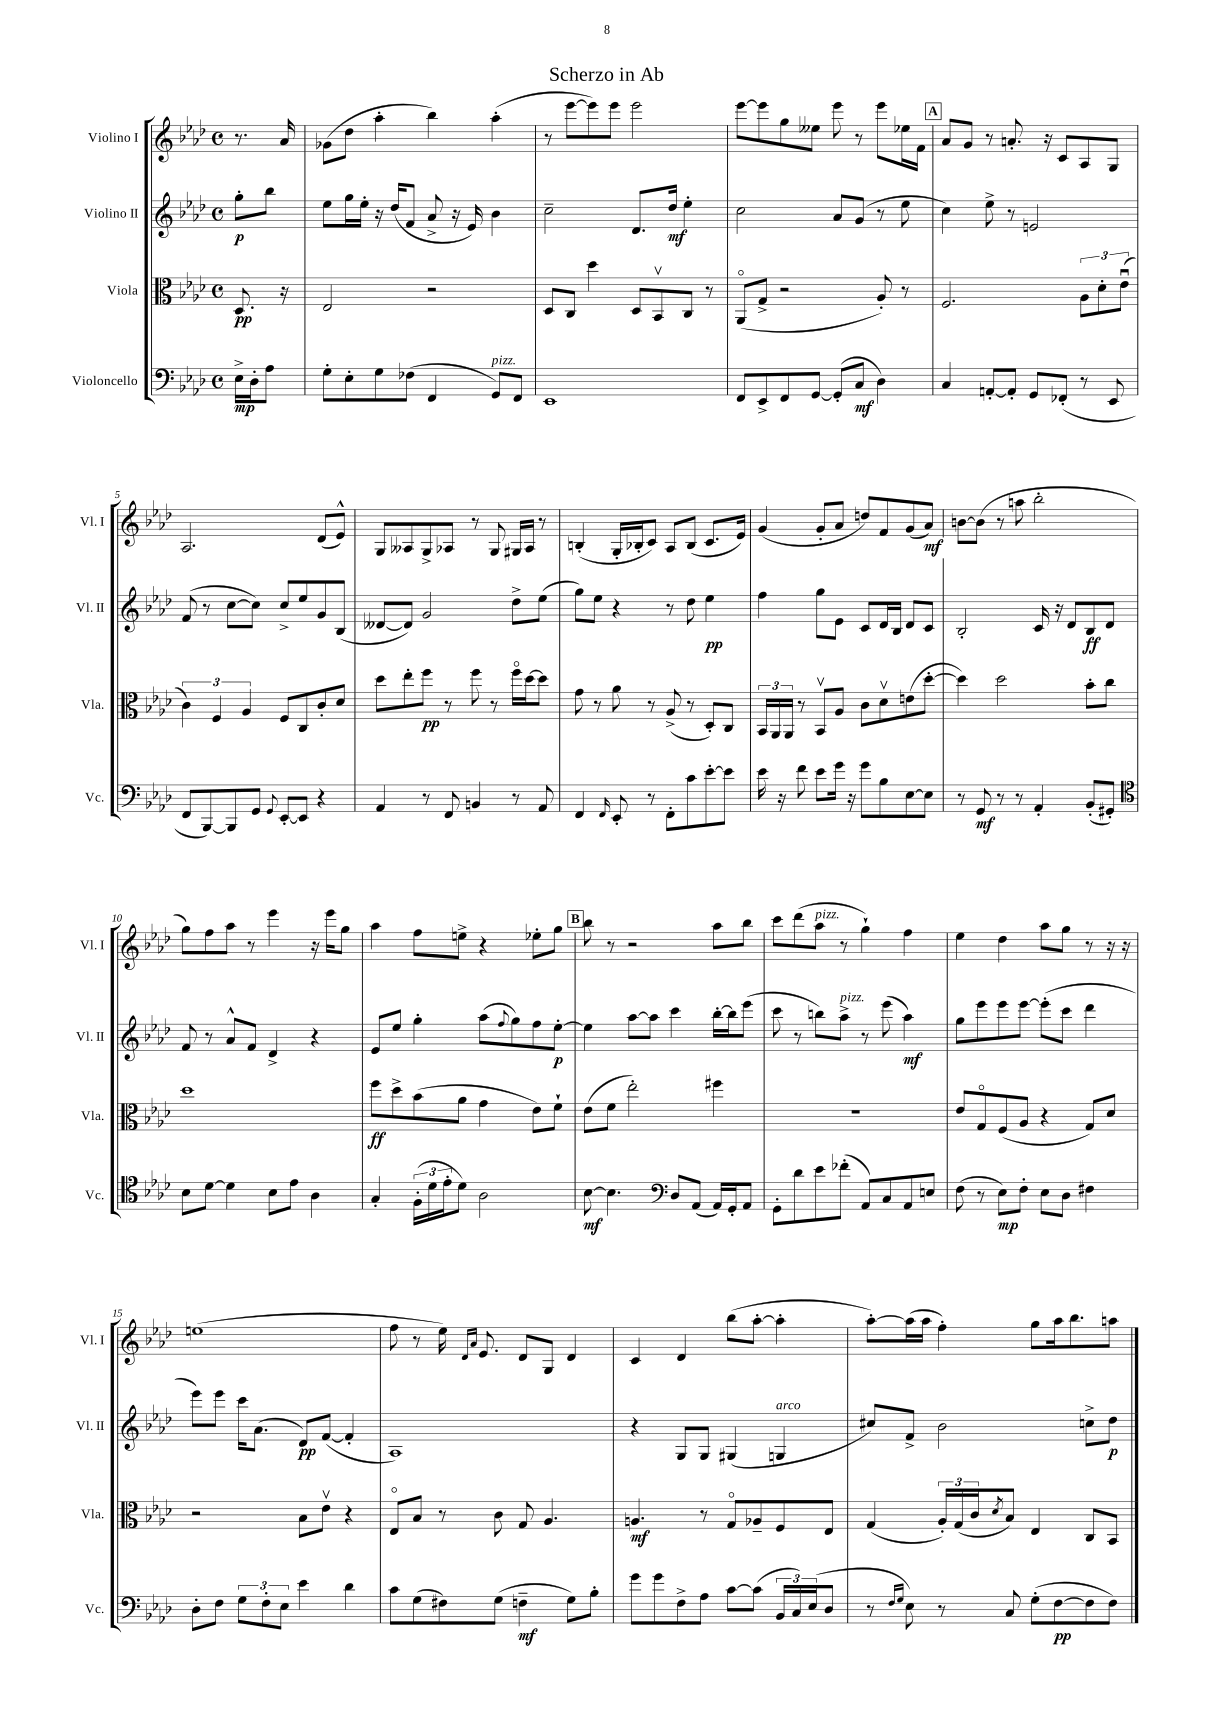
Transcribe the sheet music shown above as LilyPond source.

\header { title = "Scherzo in Ab" }
<<
\new StaffGroup <<
\new Staff = "s0" \with { instrumentName = "Violino I" shortInstrumentName = "Vl. I" } {
    \clef treble \key aes \major \defaultTimeSignature \time 4/4 \partial 4
    r8. aes'16 |
    ges'8( des''8 aes''4-. bes''4) aes''4-.( |
    r8 ees'''8~ ees'''8) ees'''8 ees'''2 |
    ees'''8~ ees'''8 g''8 eeses''8 ees'''8 r8 ees'''8 ees''16 f'16 |
    \mark \markup { \box "A" } aes'8 g'8 r8 a'8.-. r16 c'8 aes8 g8 |
    aes2. des'8( ees'8-^) |
    g8 aeses8 g8-> aes8 r8 g8 gis16 aes16 r8 |
    b4-.( g16-. bes16-. c'8) aes8 bes8( c'8. ees'16) |
    g'4( g'8-. aes'8 d''8) f'8 g'8( aes'8\mf) |
    b'8~ b'8( r8 a''8 bes''2-. |
    g''8) f''8 aes''8 r8 ees'''4 r16 ees'''16 g''8 |
    aes''4 f''8 e''8-> r4 ees''8-. g''8 |
    \mark \markup { \box "B" } bes''8 r8 r2 aes''8 bes''8 |
    c'''8 des'''8( aes''8^\markup { \italic "pizz." } r8 g''4-!) f''4 |
    ees''4 des''4 aes''8 g''8 r8 r16 r16 |
    e''1( |
    f''8 r8 ees''16) \grace { des'16 aes'16 } ees'8. des'8 g8 des'4 |
    c'4 des'4 bes''8( aes''8~-. aes''4-. |
    aes''8~-.) aes''16( aes''16 f''4-.) g''8 aes''16 bes''8. a''8 \bar "|." |
}
\new Staff = "s1" \with { instrumentName = "Violino II" shortInstrumentName = "Vl. II" } {
    \clef treble \key aes \major \defaultTimeSignature \time 4/4 \partial 4
    g''8-.\p bes''8 |
    ees''8 g''16 ees''16-. r16 des''16( f'8 aes'8-> r16 ees'16) bes'4 |
    c''2-- des'8. des''16\mf ees''4-. |
    c''2 aes'8 g'8( r8 ees''8 |
    \mark \markup { \box "A" } c''4) ees''8-> r8 e'2 |
    f'8( r8 c''8~ c''8) c''8-> ees''8 g'8 bes8( |
    deses'8~ deses'8) g'2 des''8-> ees''8( |
    g''8) ees''8 r4 r8 des''8 ees''4\pp |
    f''4 g''8 ees'8 c'8 des'16 bes16 des'8 c'8 |
    bes2-. c'16 r16 des'8 bes8\ff des'8 |
    f'8 r8 aes'8-^ f'8 des'4-> r4 |
    ees'8 ees''8 g''4-. aes''8( \appoggiatura { f''8 } g''8) f''8 ees''8~-.\p |
    \mark \markup { \box "B" } ees''4 aes''8~ aes''8 c'''4 bes''16~-. bes''16 ees'''8( |
    c'''8 r8 b''8) aes''8->^\markup { \italic "pizz." } r8 ees'''8( aes''4\mf) |
    g''8 ees'''8 ees'''8 ees'''8~ ees'''8-.( c'''8 des'''4 |
    ees'''8) ees'''8 c'''16 aes'8.( des'8\pp) f'8~( f'4-. |
    aes1) |
    r4 g8 g8 gis4( g4^\markup { \italic "arco" } |
    cis''8) f'8-> bes'2 c''8-> des''8\p \bar "|." |
}
\new Staff = "s2" \with { instrumentName = "Viola" shortInstrumentName = "Vla." } {
    \clef alto \key aes \major \defaultTimeSignature \time 4/4 \partial 4
    des8.\pp r16 |
    ees2 r2 |
    des8 c8 des''4 des8 bes,8\upbow c8 r8 |
    aes,8\flageolet( g8-> r2 aes8-.) r8 |
    \mark \markup { \box "A" } f2. \tuplet 3/2 { aes8 des'8-. ees'8\downbow( } |
    \tuplet 3/2 { c'4) f4 aes4 } f8 c8 c'8-. des'8 |
    des''8 ees''8-. f''8\pp r8 f''8 r8 f''16\flageolet des''16~ des''8 |
    g'8 r8 aes'8 r8 aes8->( r8 des8-.) c8 |
    \tuplet 3/2 { bes,16 aes,16 aes,16 } r8 bes,8\upbow aes8 c'8 des'8\upbow e'8( des''8~-. |
    des''4) des''2 bes'8-. c''8 |
    des''1 |
    f''8\ff des''8-> bes'8( aes'8 g'4 ees'8) f'8-! |
    \mark \markup { \box "B" } ees'8( f'8 ees''2-.) fis''4 |
    R1 |
    ees'8 g8\flageolet f8( aes8 r4 g8) des'8 |
    r2 bes8 ees'8\upbow r4 |
    ees8\flageolet bes8 r8 c'8 g8 aes4. |
    a4.\mf r8 g8\flageolet aes8-- f8 ees8 |
    g4( \tuplet 3/2 { aes16-.) g16( c'16 } \acciaccatura { des'8 } bes8) ees4 c8 bes,8 \bar "|." |
}
\new Staff = "s3" \with { instrumentName = "Violoncello" shortInstrumentName = "Vc." } {
    \clef bass \key aes \major \defaultTimeSignature \time 4/4 \partial 4
    ees16->\mp des16-. aes8 |
    g8-. ees8-. g8 fes8( f,4 g,8^\markup { \italic "pizz." }) f,8 |
    ees,1 |
    f,8 ees,8-> f,8 g,8~ g,8-.( c8\mf des4) |
    \mark \markup { \box "A" } c4 a,8~-. a,8-. g,8 fes,8-.( r8 ees,8 |
    f,8 bes,,8~) bes,,8 g,8 \appoggiatura { g,8 } ees,8~-. ees,8 r4 |
    aes,4 r8 f,8 b,4 r8 aes,8 |
    f,4 \grace { f,16 } ees,8-. r8 f,8-. c'8 ees'8~-. ees'8 |
    ees'16 r16 f'8 ees'8 g'16 r16 g'8 bes8 ees8~ ees8 |
    r8 g,8\mf r8 r8 aes,4-. bes,8-.( gis,8-.) |
    \clef tenor bes8 des'8~ des'4 bes8 ees'8 aes4 |
    g4-. \tuplet 3/2 { f16-.( des'16 ees'16-. } des'8) aes2 |
    \mark \markup { \box "B" } bes8~\mf bes4. \clef bass des8 aes,8( aes,16) g,16-. aes,8 |
    g,8-. des'8 ees'8 fes'8-.( aes,8) c8 aes,8 e8 |
    f8( r8 ees8\mp) f8-. ees8 des8 fis4 |
    des8-. f8 \tuplet 3/2 { g8 f8-. ees8 } ees'4 des'4 |
    c'8 g8( fis8) g8( f4--\mf g8) bes8-. |
    g'8 g'8 f8-> aes8 c'8~ c'8( \tuplet 3/2 { bes,16 c16) ees16( } des8 |
    r8 \grace { f16 g16 } ees8) r8 c8 g8-.( f8~\pp f8 f8) \bar "|." |
}
>>
>>
